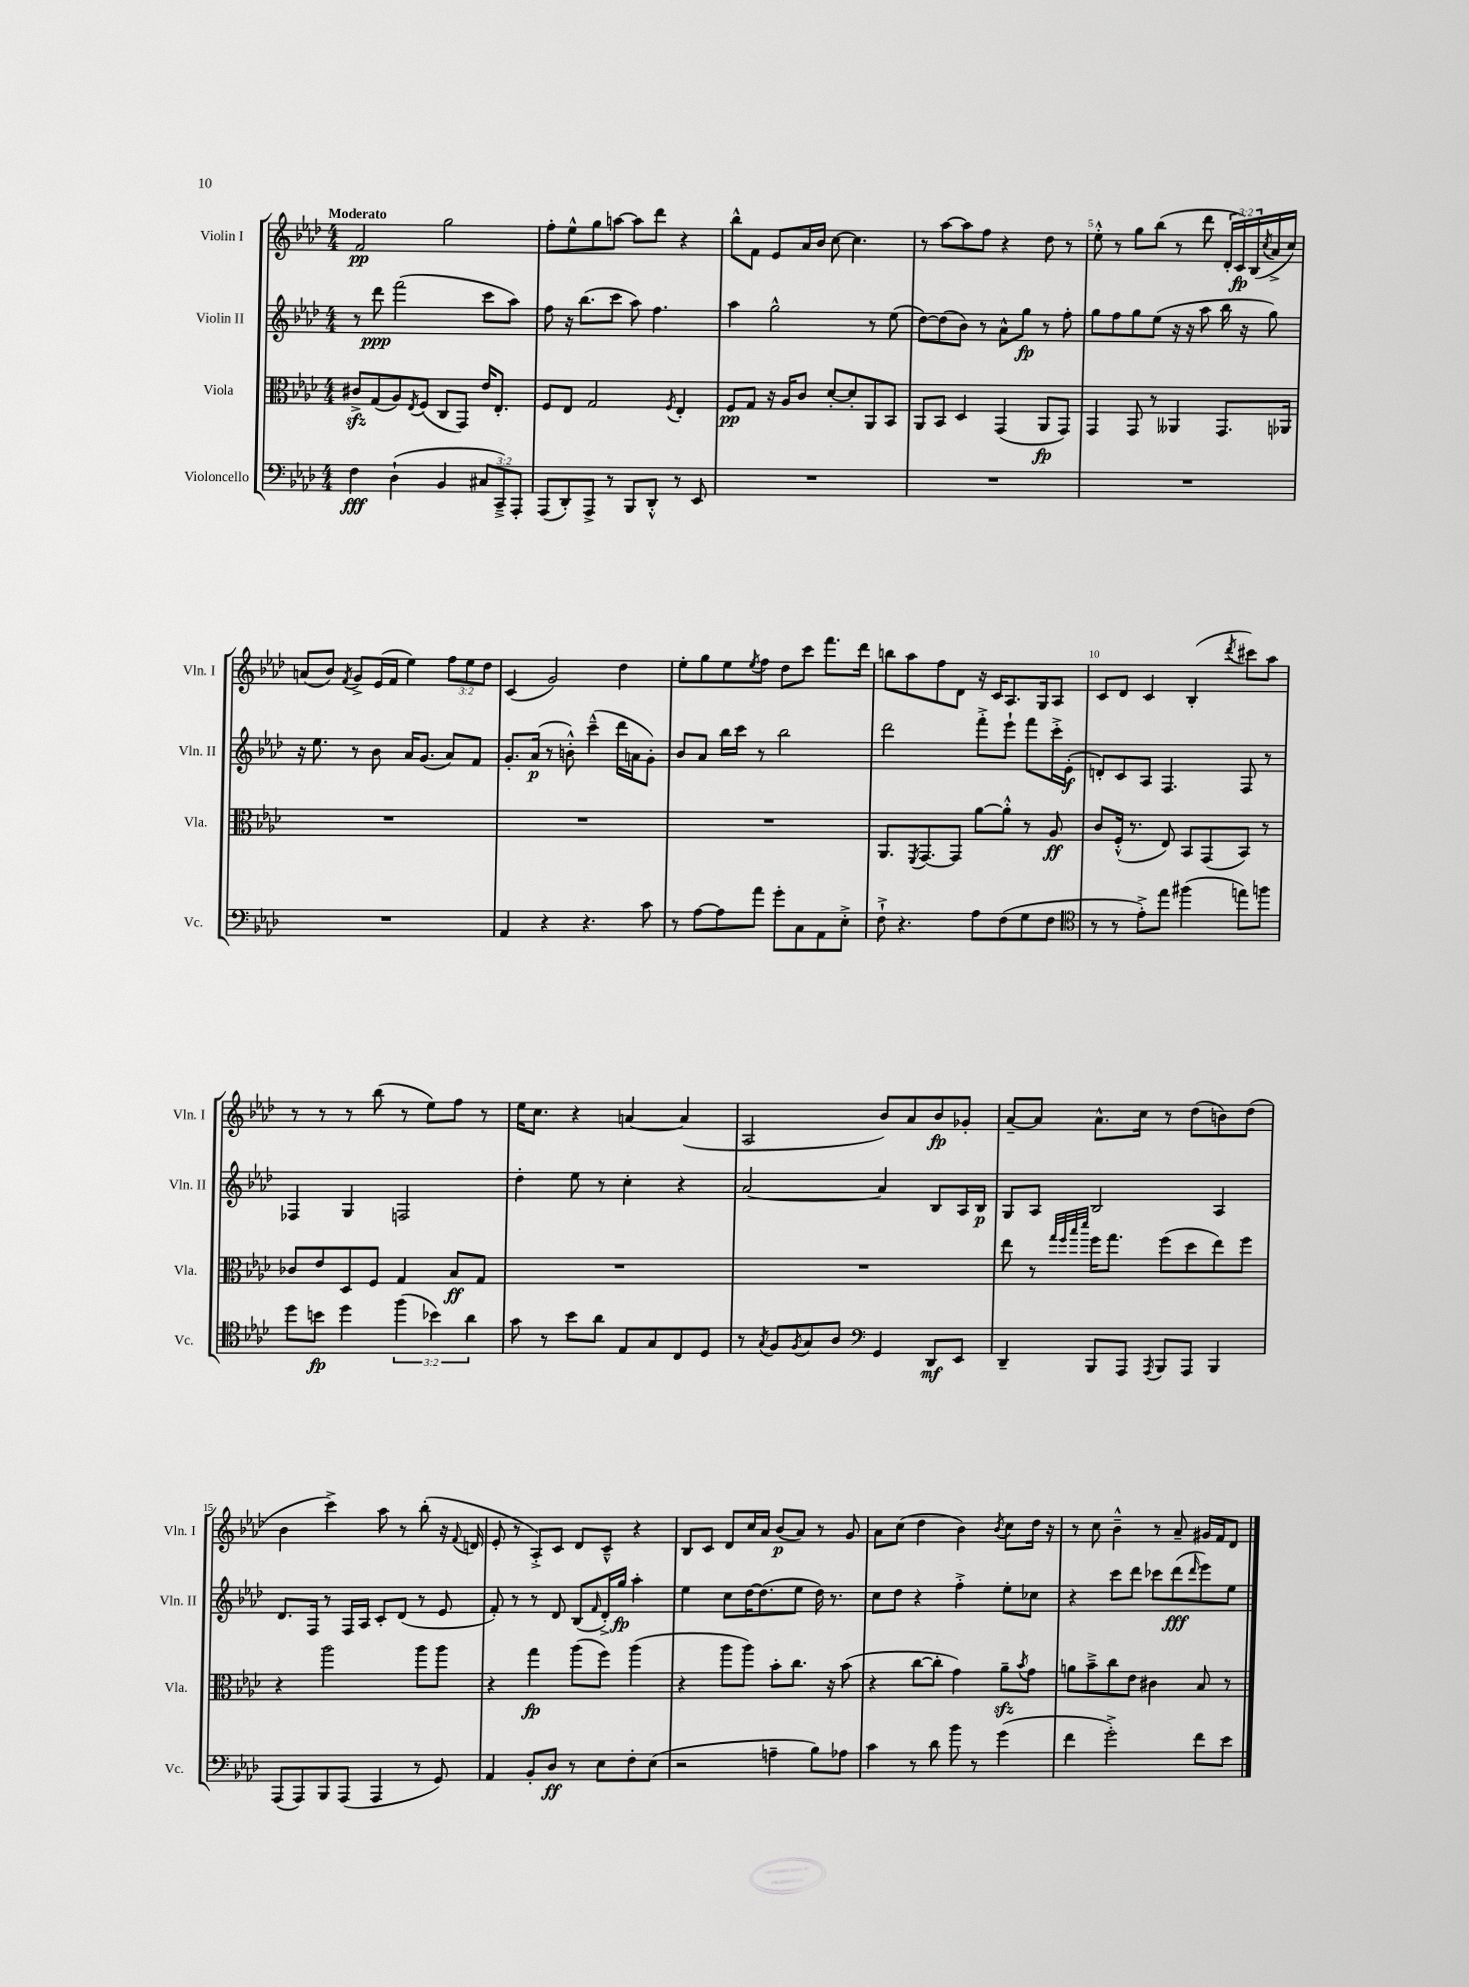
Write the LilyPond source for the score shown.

<<
\new StaffGroup <<
\new Staff = "s0" \with { instrumentName = "Violin I" shortInstrumentName = "Vln. I" } {
    \clef treble \key aes \major \numericTimeSignature \time 4/4 \override Staff.TupletNumber.text = #tuplet-number::calc-fraction-text \tempo "Moderato"
    f'2\pp g''2 |
    f''8-. ees''8-^ g''8 a''8~ a''8 des'''8 r4 |
    bes''8-^ f'8 ees'8 aes'16 bes'16 c''8~ c''4. |
    r8 aes''8~ aes''8 f''8 r4 des''8 r8 |
    ees''8-.-^ r8 g''8 bes''8( r8 des'''8 \tuplet 3/2 { des'16-. c'16\fp) bes16( } \acciaccatura { c''8 } aes'16-> c''16) |
    a'8( bes'8) \acciaccatura { f'8 } g'8-> ees'16( f'16 ees''4) \tuplet 3/2 { f''8 ees''8 des''8 } |
    c'4( g'2) des''4 |
    ees''8-. g''8 ees''8 \acciaccatura { ees''8 } f''8 des''8 c'''8 f'''8. des'''16 |
    b''8 aes''8 f''8 des'8 r16 c'16 aes8. g16 aes8 |
    c'8 des'8 c'4 bes4-.( \acciaccatura { des'''8 } cis'''8) aes''8 |
    r8 r8 r8 bes''8( r8 ees''8) f''8 r8 |
    ees''16 c''8. r4 a'4~ a'4( |
    aes2 bes'8) aes'8 bes'8\fp ges'8-. |
    aes'8~-- aes'8 aes'8.-^ c''16 r8 des''8( b'8) des''8( |
    bes'4 c'''4->) aes''8 r8 bes''8-.( r16 \appoggiatura { f'8 } d'16 |
    ees'8-. r8 aes8-.->) c'8 des'8 c'8---^ r4 |
    bes8 c'8 des'8 c''16 aes'16 bes'8\p( aes'8) r8 g'8 |
    aes'8 c''8( des''4 bes'4) \acciaccatura { bes'8 } c''8 des''16 r16 |
    r8 c''8 bes'4---^ r8 aes'8-- gis'16 f'16 des'8 \bar "|." |
}
\new Staff = "s1" \with { instrumentName = "Violin II" shortInstrumentName = "Vln. II" } {
    \clef treble \key aes \major \numericTimeSignature \time 4/4
    r8 des'''8\ppp f'''2( c'''8 aes''8) |
    f''8 r16 bes''8.( c'''8 aes''8) f''4. |
    aes''4 g''2-^ r8 ees''8( |
    des''8~) des''8( bes'8) r8 aes'8-^ g''8\fp r8 f''8-. |
    g''8 f''8 g''8 ees''8( r16 r16 aes''8 bes''16 r16 g''8) |
    r16 ees''8. r8 bes'8 aes'16 g'8.( aes'8) f'8 |
    g'8.-. aes'16\p( r8 b'8-.-^) c'''4---^( des'''16 a'16 g'8-.) |
    bes'8 aes'8 bes''16 c'''16 r8 bes''2 |
    des'''2 f'''8-.-> ees'''8-! f'''8 c'''16-.-> ees'16-.\f( |
    d'8-.) c'8 aes8 f4. f8 r8 |
    fes4 g4 f2 |
    des''4-. ees''8 r8 c''4-. r4 |
    aes'2~ aes'4 bes8 aes16 bes16\p |
    g8 aes8 bes2 aes4 |
    des'8. f16 r8 f16 aes16 c'8-. des'8( r8 ees'8 |
    f'8-.) r8 r8 des'8 bes8( \grace { f'16 } des'16-.->) g''16\fp aes''4-. |
    ees''4 c''8 des''16~ des''8.( ees''8 des''16) r8. |
    c''8 des''8 r4 f''4-.-> ees''8-. ces''8 |
    r4 c'''8 des'''8 ces'''8 des'''8\fff( \grace { des'''16 } ees'''8) ees''8 \bar "|." |
}
\new Staff = "s2" \with { instrumentName = "Viola" shortInstrumentName = "Vla." } {
    \clef alto \key aes \major \numericTimeSignature \time 4/4
    cis'8->\sfz g8( aes8) \acciaccatura { ees8 } f8( c8 g,8) ees'16 ees8.-. |
    f8 ees8 g2 \acciaccatura { f8 } ees4-. |
    f8\pp g8 r16 aes16 c'8 des'8~-. des'8-. aes,8 bes,8 |
    aes,8 bes,8 des4 g,4( aes,8\fp g,8) |
    g,4 g,8 r8 aeses,4 g,8. aes,16 |
    R1 |
    R1 |
    R1 |
    aes,8. \acciaccatura { f,8 } g,8.~ g,8 aes'8~ aes'8-.-^ r8 aes8\ff |
    c'8 f16-.-^( r8. ees8) bes,8 g,8( bes,8) r8 |
    ces'8 ees'8 des8 f8 g4 bes8\ff g8 |
    R1 |
    R1 |
    ees''8 r8 \grace { g''32 f''32 bes''32 des'''32 } f''16 g''8. f''8( des''8 ees''8) f''8 |
    r4 aes''2 aes''8 aes''8 |
    r4 g''4\fp aes''8( f''8) aes''4( |
    r4 aes''8 aes''8) bes'8-. c''8. r16 bes'8( |
    r4 c''8~ c''8-. g'4) aes'8--\sfz \acciaccatura { bes'8 } g'8 |
    a'8 bes'8---> c''8 ees'8 cis'4 bes8 r8 \bar "|." |
}
\new Staff = "s3" \with { instrumentName = "Violoncello" shortInstrumentName = "Vc." } {
    \clef bass \key aes \major \numericTimeSignature \time 4/4 \override Staff.TupletNumber.text = #tuplet-number::calc-fraction-text
    f4\fff des4-!( bes,4 \tuplet 3/2 { cis8 c,8--->) aes,,8-. } |
    aes,,8( des,8-.) aes,,8-> r8 bes,,8 des,8-.-^ r8 ees,8 |
    R1 |
    R1 |
    R1 |
    R1 |
    aes,4 r4 r4. c'8 |
    r8 aes8~ aes8 aes'8 g'8-. c8 aes,8 ees8-.-> |
    f8-!-> r4. aes8 f8( g8 f8 |
    \clef tenor r8 r8 ees'8-.->) ees''8 fis''4( e''8) f''8 |
    des''8 b'8\fp des''4 \tuplet 3/2 { f''4( bes'4) aes'4 } |
    g'8 r8 bes'8 aes'8 ees8 g8 c8 des8 |
    r8 \acciaccatura { g8 } f8 \acciaccatura { f8 } g8 aes8 \clef bass g,4 des,8\mf ees,8 |
    des,4-- bes,,8 aes,,8 \acciaccatura { aes,,8 } bes,,8 aes,,8 bes,,4 |
    aes,,8( aes,,8) bes,,8 aes,,8( aes,,4 r8 g,8) |
    aes,4 bes,8-. des8\ff r8 ees8 f8-. ees8( |
    r2 a4-- bes8) aes8 |
    c'4 r8 des'8 bes'8 r8 g'4( |
    f'4 g'2-.->) f'8 ees'8 \bar "|." |
}
>>
>>
\layout { \context { \Score \override BarNumber.break-visibility = ##(#f #t #t) barNumberVisibility = #(every-nth-bar-number-visible 5) } }
